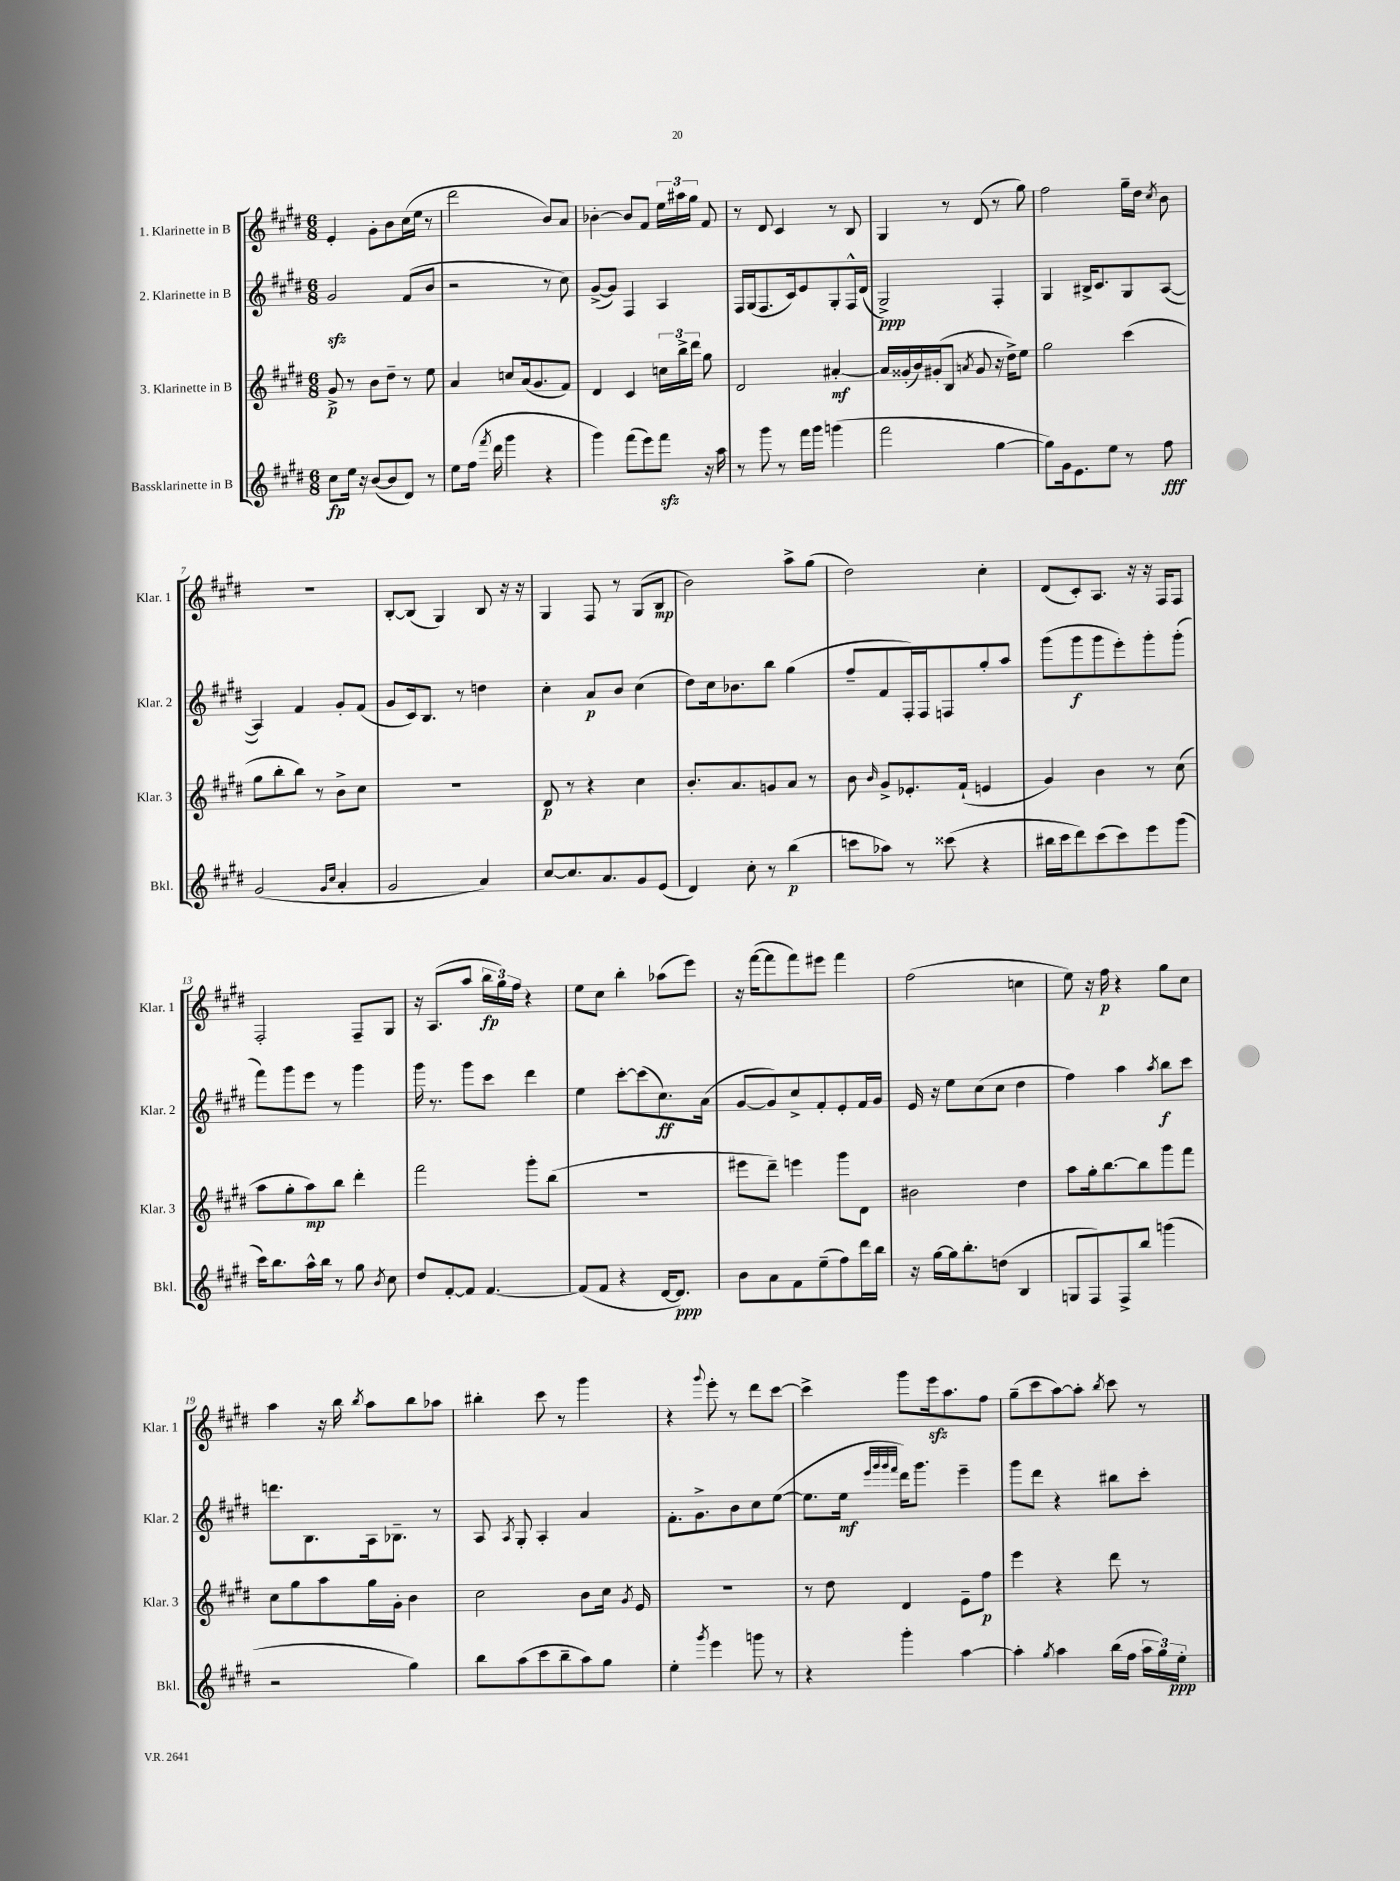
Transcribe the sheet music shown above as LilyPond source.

<<
\new StaffGroup <<
\new Staff = "s0" \with { instrumentName = "1. Klarinette in B" shortInstrumentName = "Klar. 1" } {
    \clef treble \key e \major \numericTimeSignature \time 6/8
    \autoBeamOff e'4-. gis'8[-. b'8 cis''16( e''16] r8 |
    dis'''2 b'8[) a'8] |
    bes'4~-. bes'8[ fis'8] \tuplet 3/2 { e''16[ ais''16 gis''16] } fis'8 |
    r8 dis'8 cis'4 r8 b8 |
    gis4 r8 dis'8( r8 gis''8) |
    fis''2 gis''16[-- dis''16] \acciaccatura { cis''8 } b'8 |
    R2. |
    b8[~-. b8]( gis4) b8 r16 r16 |
    gis4 fis8 r8 gis8[( b8]\mp |
    b'2) a''8[-> gis''8]( |
    dis''2) cis''4-. |
    dis'8[( cis'8-.) a8.] r16 r16 fis16[ fis8] |
    fis2-. fis8[-- gis8] |
    r16 a8.[( a''8] \tuplet 3/2 { b''16[\fp gis''16) fis''16] } r4 |
    e''8[ cis''8] b''4-. aes''8[( e'''8]) |
    r16 fis'''16[~( fis'''8 fis'''8) eis'''8] fis'''4 |
    fis''2( c''4 |
    e''8) r16 fis''16\p r4 gis''8[ cis''8] |
    a''4 r16 b''16 \acciaccatura { b''8 } a''8[ b''8 aes''8] |
    bis''4-. cis'''8 r8 gis'''4 |
    r4 \appoggiatura { gis'''8 } e'''8-. r8 dis'''8[ cis'''8]~ |
    cis'''4-> gis'''8[ e'''16\sfz a''8. fis''8] |
    gis''8[--( cis'''8 a''8~) a''8]-. \acciaccatura { b''8 } cis'''8 r8 \bar "|." |
}
\new Staff = "s1" \with { instrumentName = "2. Klarinette in B" shortInstrumentName = "Klar. 2" } {
    \clef treble \key e \major \numericTimeSignature \time 6/8
    \autoBeamOff gis'2\sfz fis'8[( b'8] |
    r2 r8 cis''8) |
    gis'8[~->( gis'8]) fis4 a4 |
    fis16[ gis16( fis8. cis'16) e'8 gis8-. fis16-^ dis'16]( |
    gis2->\ppp) fis4-. |
    gis4 bis16[-> cis'8. gis8 a8]~( |
    a4) fis'4 gis'8[-. fis'8]( |
    gis'8[ cis'16) b8.] r8 d''4 |
    cis''4-. a'8[\p b'8] cis''4( |
    dis''8[) cis''16 bes'8. b''8] gis''4( |
    fis''8[-- fis'8 fis16-.) fis16 f8 gis''8-. a''8] |
    gis'''8[( gis'''8\f gis'''8 e'''8-.) gis'''8-. gis'''8]-.( |
    fis'''8[) gis'''8 e'''8] r8 gis'''4 |
    gis'''16 r8. gis'''8[ cis'''8] dis'''4 |
    e''4 cis'''8[~-. cis'''8( cis''8.\ff) a'16]( |
    gis'8[~ gis'8) cis''8-> fis'8-. e'8-. fis'16 gis'16] |
    e'16 r16 e''8[ cis''8( cis''8] dis''4 |
    fis''4) a''4 \acciaccatura { a''8 } b''8[\f cis'''8] |
    d'''8.[ b8. a16 bes8.]-- r8 |
    a8 \acciaccatura { a8 } gis8-. a4-. a'4 |
    fis'8.[-. gis'8.-> b'8 cis''8 e''8]~( |
    e''8.[ e''16]\mf \grace { e'''32[ gis'''32 gis'''32 fis'''32] } dis'''16[) gis'''8.] e'''4-- |
    gis'''8[ dis'''8] r4 bis''8[ cis'''8]-. \bar "|." |
}
\new Staff = "s2" \with { instrumentName = "3. Klarinette in B" shortInstrumentName = "Klar. 3" } {
    \clef treble \key e \major \numericTimeSignature \time 6/8
    \autoBeamOff gis'8->\p r8 b'8[ dis''8]-- r8 e''8 |
    a'4 c''8[ a'16( gis'8. fis'8]) |
    dis'4 cis'4 \tuplet 3/2 { c''16[ b''16-> dis'''16] } gis''8 |
    dis'2 ais'4~-.\mf |
    ais'16[ gisis'16-.( b'16) gis'16-.( b8] \acciaccatura { a'8 } gis'8 r16 dis''16[->) e''8] |
    gis''2 cis'''4( |
    gis''8[ b''8-. b''8]) r8 b'8[-> cis''8] |
    R2. |
    dis'8\p r8 r4 cis''4 |
    b'8.[-. a'8. g'8 a'8] r8 |
    b'8 \grace { b'16 } gis'8[-> ees'8.-. fis'16]-!( e'4 |
    gis'4) b'4 r8 cis''8( |
    a''8[ gis''8-. a''8\mp) b''8] dis'''4-. |
    fis'''2 gis'''8[-. b''8]( |
    R2. |
    eis'''8[ dis'''8]--) e'''4 gis'''8[ dis'8] |
    bis'2 dis''4 |
    a''8[ gis''16-. b''8.~ b''8 gis'''8 fis'''8] |
    cis''8[ gis''8 a''8 gis''16 gis'16]-. b'4 |
    cis''2 b'8[ cis''16] \acciaccatura { gis'8 } e'16 |
    R2. |
    r8 dis''8 dis'4 e'8[-- fis''8]\p |
    e'''4 r4 dis'''8 r8 \bar "|." |
}
\new Staff = "s3" \with { instrumentName = "Bassklarinette in B" shortInstrumentName = "Bkl." } {
    \clef treble \key e \major \numericTimeSignature \time 6/8
    \autoBeamOff cis''8[\fp e''16] r16 b'8[~( b'8 dis'8]) r8 |
    e''8[ fis''16]( \acciaccatura { fis'''8 } dis'''16 gis'''4 r4 |
    gis'''4) fis'''8[( e'''8) fis'''8]\sfz r16 a''16 |
    r8 gis'''8 r8 fis'''16[ gis'''16] g'''4( |
    fis'''2 gis''4~ |
    gis''8[) gis'16 e'8. e''8] r8 fis''8\fff |
    gis'2( \grace { gis'16[ cis''16] } a'4-. |
    gis'2 a'4) |
    cis''8[~ cis''8. a'8. gis'8 e'8]( |
    dis'4) cis''8-. r8 b''4\p( |
    c'''8[ aes''8]) r8 cisis'''8( r4 |
    bis''16[ cis'''16 dis'''8) cis'''8( cis'''8) e'''8 gis'''8]( |
    cis'''16[) b''8. a''16-^ b''16] r8 gis''8 \acciaccatura { b'8 } cis''8 |
    dis''8[ fis'8~-. fis'8] fis'4.~ |
    fis'8[( fis'8] r4 dis'16[~ dis'8.]\ppp) |
    b'8[ a'8 fis'8 e''8--( fis''8) dis'''16 b''16] |
    r16 gis''16[~ gis''16 b''8.-. d''8]( b4 |
    g8[ fis8) fis8-> b''8] g'''4( |
    r2 gis''4) |
    b''8[ a''8( cis'''8 b''8-- a''8) gis''8] |
    e''4-. \acciaccatura { gis'''8 } e'''4 g'''8 r8 |
    r4 gis'''4-. a''4~ |
    a''4-. \acciaccatura { gis''8 } a''4 b''16[( fis''16] \tuplet 3/2 { a''16[ gis''16) e''16]-.\ppp } \bar "|." |
}
>>
>>
